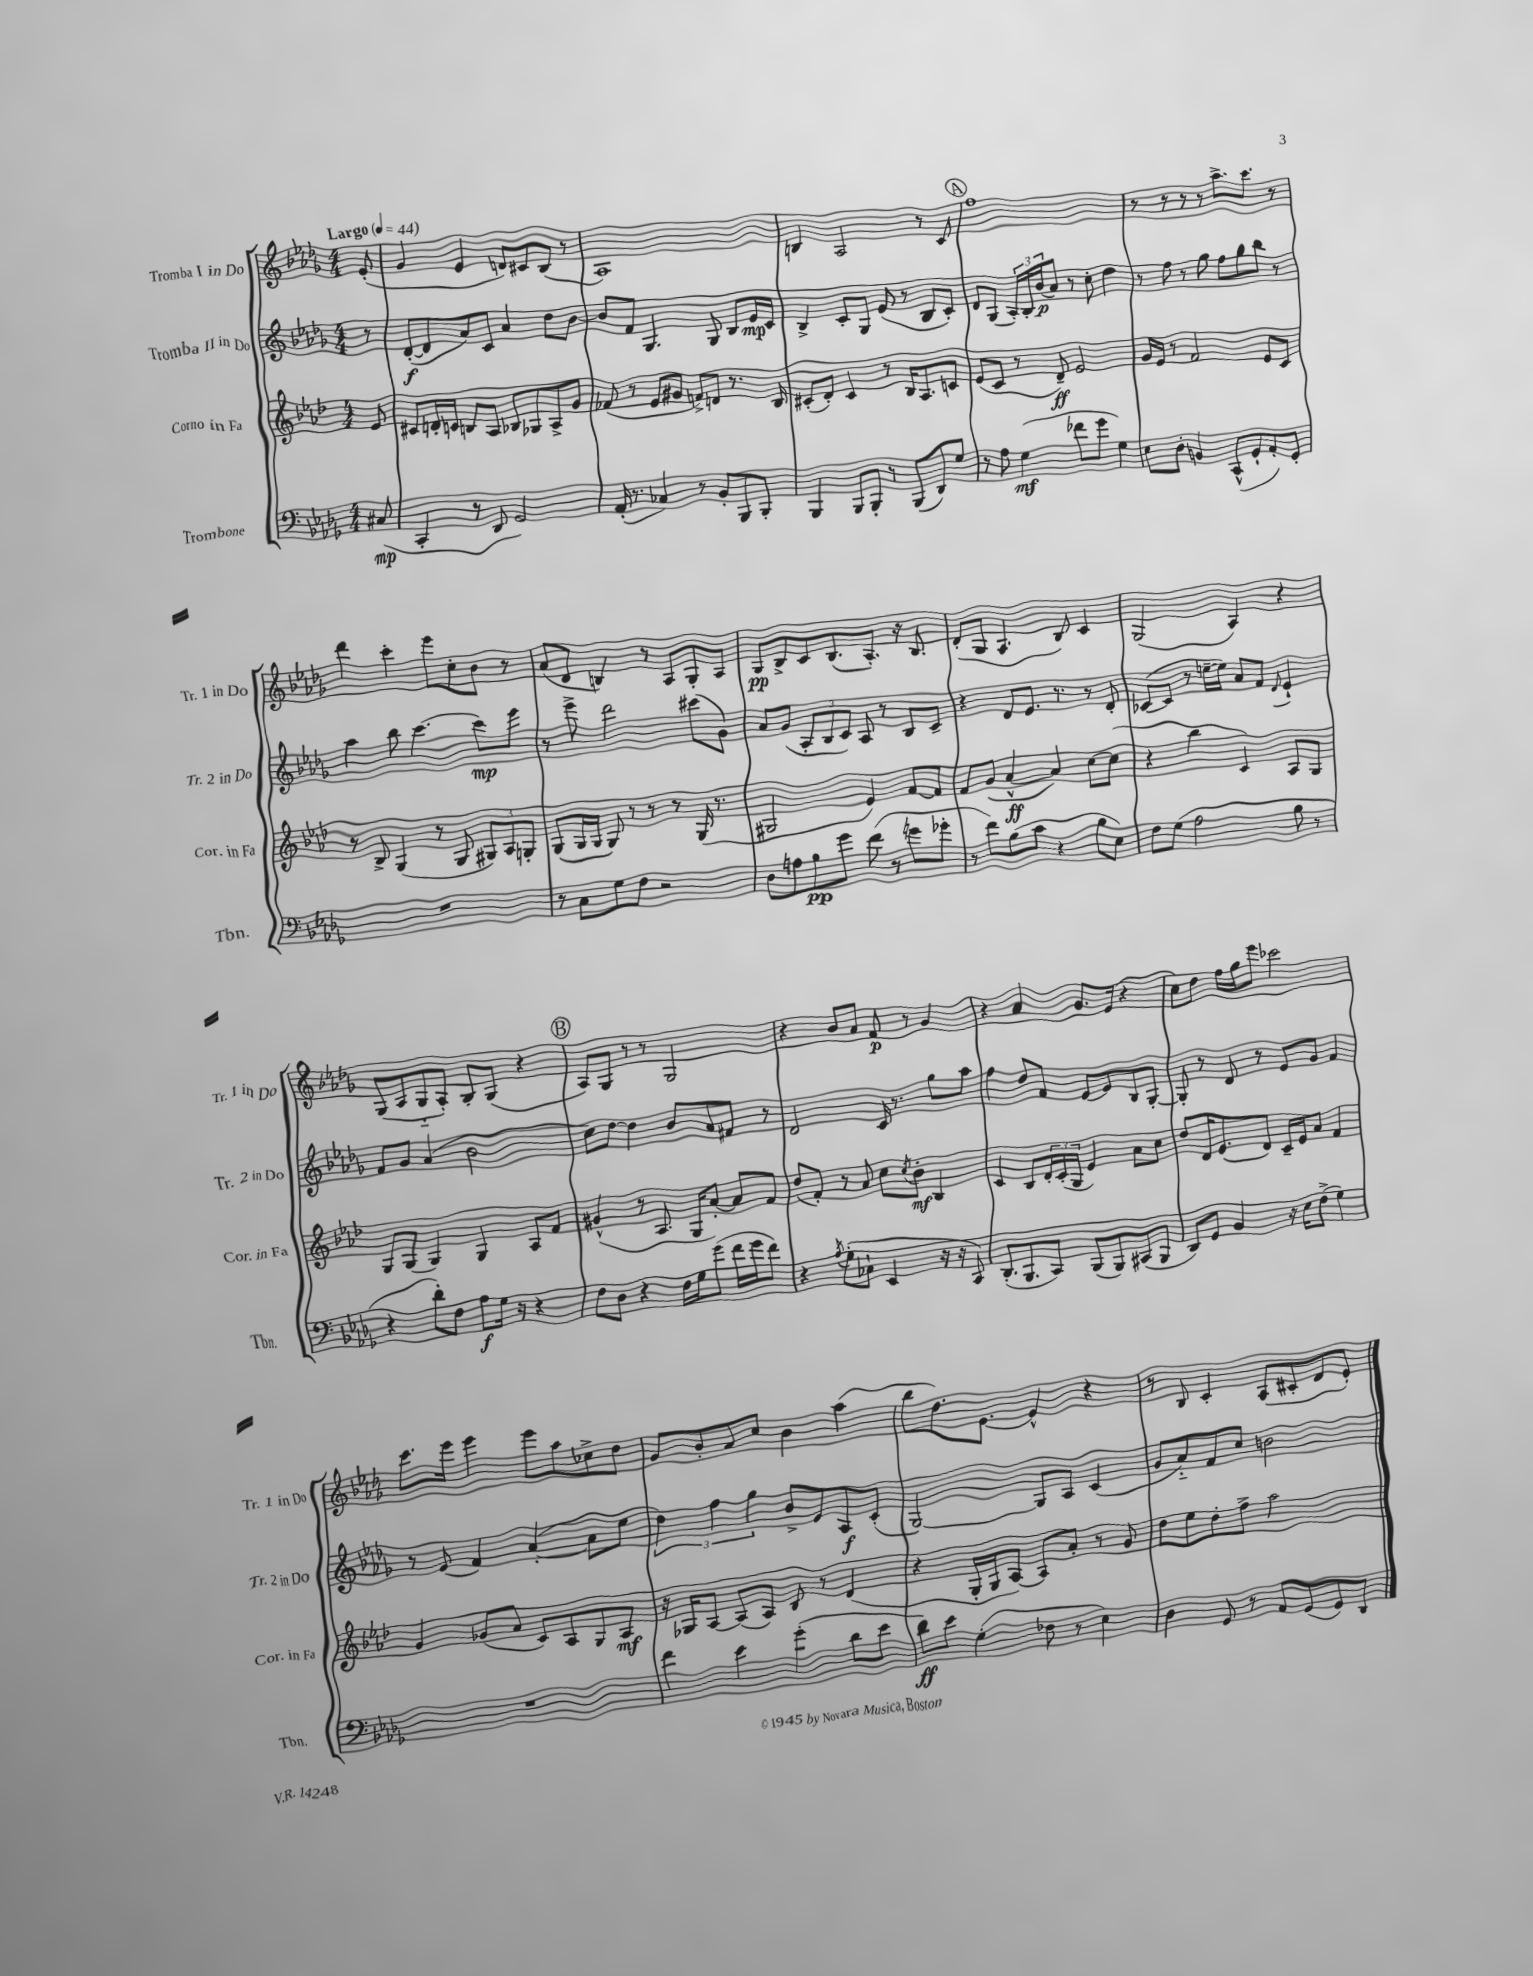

**kern	**kern	**kern	**kern
*staff4	*staff3	*staff2	*staff1
*clefF4	*clefG2	*clefG2	*clefG2
*k[b-e-a-d-g-]	*k[b-e-a-d-]	*k[b-e-a-d-g-]	*k[b-e-a-d-g-]
*M4/4	*M4/4	*M4/4	*M4/4
*MM44	*MM44	*MM44	*MM44
(8C#	8e-	8r	(8e-'
=	=	=	=
4CC'	8c#	([8d-'	4g-
.	16d'	8d-]	.
.	16c	.	.
8r	8B	8a-)	4e-
8DD-	8A-	8c	.
2GG-)	8B-	4a-	8d)
.	8G-	.	8c#
.	8A-^	8dd-	(8B-
.	8g	[8b-	8r
=	=	=	=
(16AA-'	(8f-	8b-]	1A-)
8.r	.	.	.
.	8r	8f	.
4C-)	8e-	4.G-	.
.	8g#	.	.
8r	8f^)	.	.
8BB-'	8d	8G-	.
8BBB-	8.r	8B-	.
8BBB-'	.	16e-	.
.	16B-	16c	.
=	=	=	=
4BBB-	(8c#'	4B-^	4B
.	8d-')	.	.
8BBB-	4c#	8c'	2A-
8BBB-'	.	8G-	.
8r	8r	(8e-	.
(8BBB-	16B-	8r	.
.	8.A-	.	.
8DD-)	.	8B-	8r
8G-	8c	8c')	8c
=	=	=	=
8r	(8e-	8d-	1ff
8A-	8c	(8G-	.
(4G-	8r	24A-')	.
.	.	24B-'	.
.	.	(24b-	.
.	8d-~)	8a-)	.
8f-	2e-	8r	.
8g-	.	8cc'	.
4G-)	.	4dd-	.
=	=	=	=
8E-	16g	8r	8r
.	16e-	.	.
8D-'	8r	8ff	8r
4BB	2f	8r	8r
.	.	8gg-	8r
(8CC^^	.	8ff	8.aa-^
8GG-'	.	8gg-	.
.	.	.	8.ccc
8AA-')	8e-	8bb-	.
8GG-'	8c	8r	8r
=	=	=	=
1r	8r	4aa-	4ddd-
.	8B-^	.	.
.	(4G	8bb-	4ccc'
.	.	[4.ccc	.
.	8r	.	8eee-
.	8G	.	8cc'
.	12G#)	8ccc]	8b-
.	12A-	.	.
.	.	8eee-	8r
.	12G'	.	.
=	=	=	=
8r	(8G	8r	(8a-
8C	16G	8eee-^	8d-
.	16G	.	.
8G-	8G)	2ddd-	4B)
8F	8r	.	.
2r	8r	.	8r
.	8r	.	8A-
.	(16G	(8ccc#	8G-'
.	8.r	.	.
.	.	8g-)	8A-
=	=	=	=
8D-	2G#	8a-	8G-
8A	.	(8g-	8B-^
8B-	.	12A-'	8c
.	.	12B-	.
8g-	.	.	(8.B-
.	.	12c)	.
(8f	4e-)	8A-	.
.	.	.	8.A-')
8r	.	8r	.
8g	[8f	8B-	16r
.	.	.	8.B-
8g-'	8f]	8c~	.
=	=	=	=
8r	8f	4r	(8d-'
8f)	(8g	.	8G-
(8B-	[4a-^^	8d-	4.A-
8c	.	8.e-	.
4r	4a-])	.	.
.	.	8.r	.
.	.	.	8B-)
8B-	[8cc	8r	4c
8E-)	(8cc]	8d-'	.
=	=	=	=
8F	4r	([8c-	(2G-
(8G-	.	8c-]	.
2A-	4bb-	8r	.
.	.	[16ee~	.
.	.	16ee])	.
.	4c)	8a-	4A-)
.	.	8f	.
.	.	8qqd-	.
8B-	8A-	4e-`	4r
8r	8G	.	.
=	=	=	=
4r	8G	8f	(8G-
.	(8G	8g-	8A-
8d-')	4G)	(4a-	8G-'~
8F	.	.	8A-')
8A-	4G	2b-	8B-'
16G-	.	.	(8G-
16r	.	.	.
4r	8A-	.	4r
.	8f	.	.
=	=	=	=
8F	(4g#^^	8cc)	8A-)
8D-	.	[8dd-	8G-
4r	8r	4dd-]	8r
.	8.A-	.	8r
16F	.	8b-	2G-
16G-	16G	.	.
(8g-	[8a-')	8a-	.
16f	8a-]	8f#	.
16g-	.	.	.
8f)	8f	8r	.
=	=	=	=
4r	(8dd-	2d-	4r
.	8f')	.	.
8qA-	.	.	.
(8G-'	8r	.	8b-
8C-`	8a-	.	8a-
4EE-	8cc	16c	8f
.	.	8.r	.
.	8qcc	.	.
.	8b-'	.	8r
16r	4B-	8gg-	4g-
16r	.	.	.
8CC)	.	8aa-	.
=	=	=	=
(8.DD-'	4c	4ff	4r
8.BBB-	.	.	.
.	8B-	8dd-	4a-
8CC)	24d-'	8f	.
.	(24c'	.	.
.	24G	.	.
(8BBB-	4e-)	[8e-	8.g-
8BBB-)	.	8e-]	.
.	.	.	(16e-
(8CC#	8a-	8B-	4r
8BBB-	8cc	[8G-'	.
=	=	=	=
8DD-)	8dd-	8G-']	8cc)
8GG-	16d-	8r	8dd-
.	(8.e-	.	.
4BB-	.	8d-	16ff
.	.	.	16gg-
.	8d-)	8r	8eee-
16r	16c~	8e-	2ccc-
16E-	16e-	.	.
(8F^	8a-	8g-	.
4G-)	4f	4f	.
=	=	=	=
1r	4g	8r	8.ccc
.	.	(8e-	.
.	.	.	16eee-
.	(8g-	4f)	4eee-
.	8a-	.	.
.	8c)	([4a-'	8eee-
.	8A-	.	8aa-
.	8G	8a-]	8cc-^
.	8A-	8ee-	8dd-
=	=	=	=
4f	16r	6dd-)	8g-
.	16G-	.	.
.	[8A-	.	8b-'
.	.	6ff	.
4e-	(8A-]	.	8a-
.	.	6gg-	.
.	8A-)	.	8cc
(4g-'	8B-	8b-^	4b-
.	8r	8e-	.
8d-	(4d-	8A-	(4aa-
8e-	.	(8c'	.
=	=	=	=
8d-)	4r	[2G-)	8bb-
8e-	.	.	8.dd-)
(4G-'	16G'	.	.
.	16G	.	[8.e-
.	[8A-)	.	.
8F-	8A-]	8G-]	4e-^^]
8r	8a-'	8A-	.
4E-)	8r	(4c	4r
.	8g	.	.
=	=	=	=
4D-	8dd-	8g-	8r
.	8ee-	8a-'~)	8B-
8GG-	8dd-'	8f	4c'
8r	8ff^	8cc	.
8AA-	2aa-	2b	(8A-
(8GG-	.	.	8c#'
8GG-)	.	.	8d-
8DD-	.	.	8e-')
==	==	==	==
*-	*-	*-	*-
